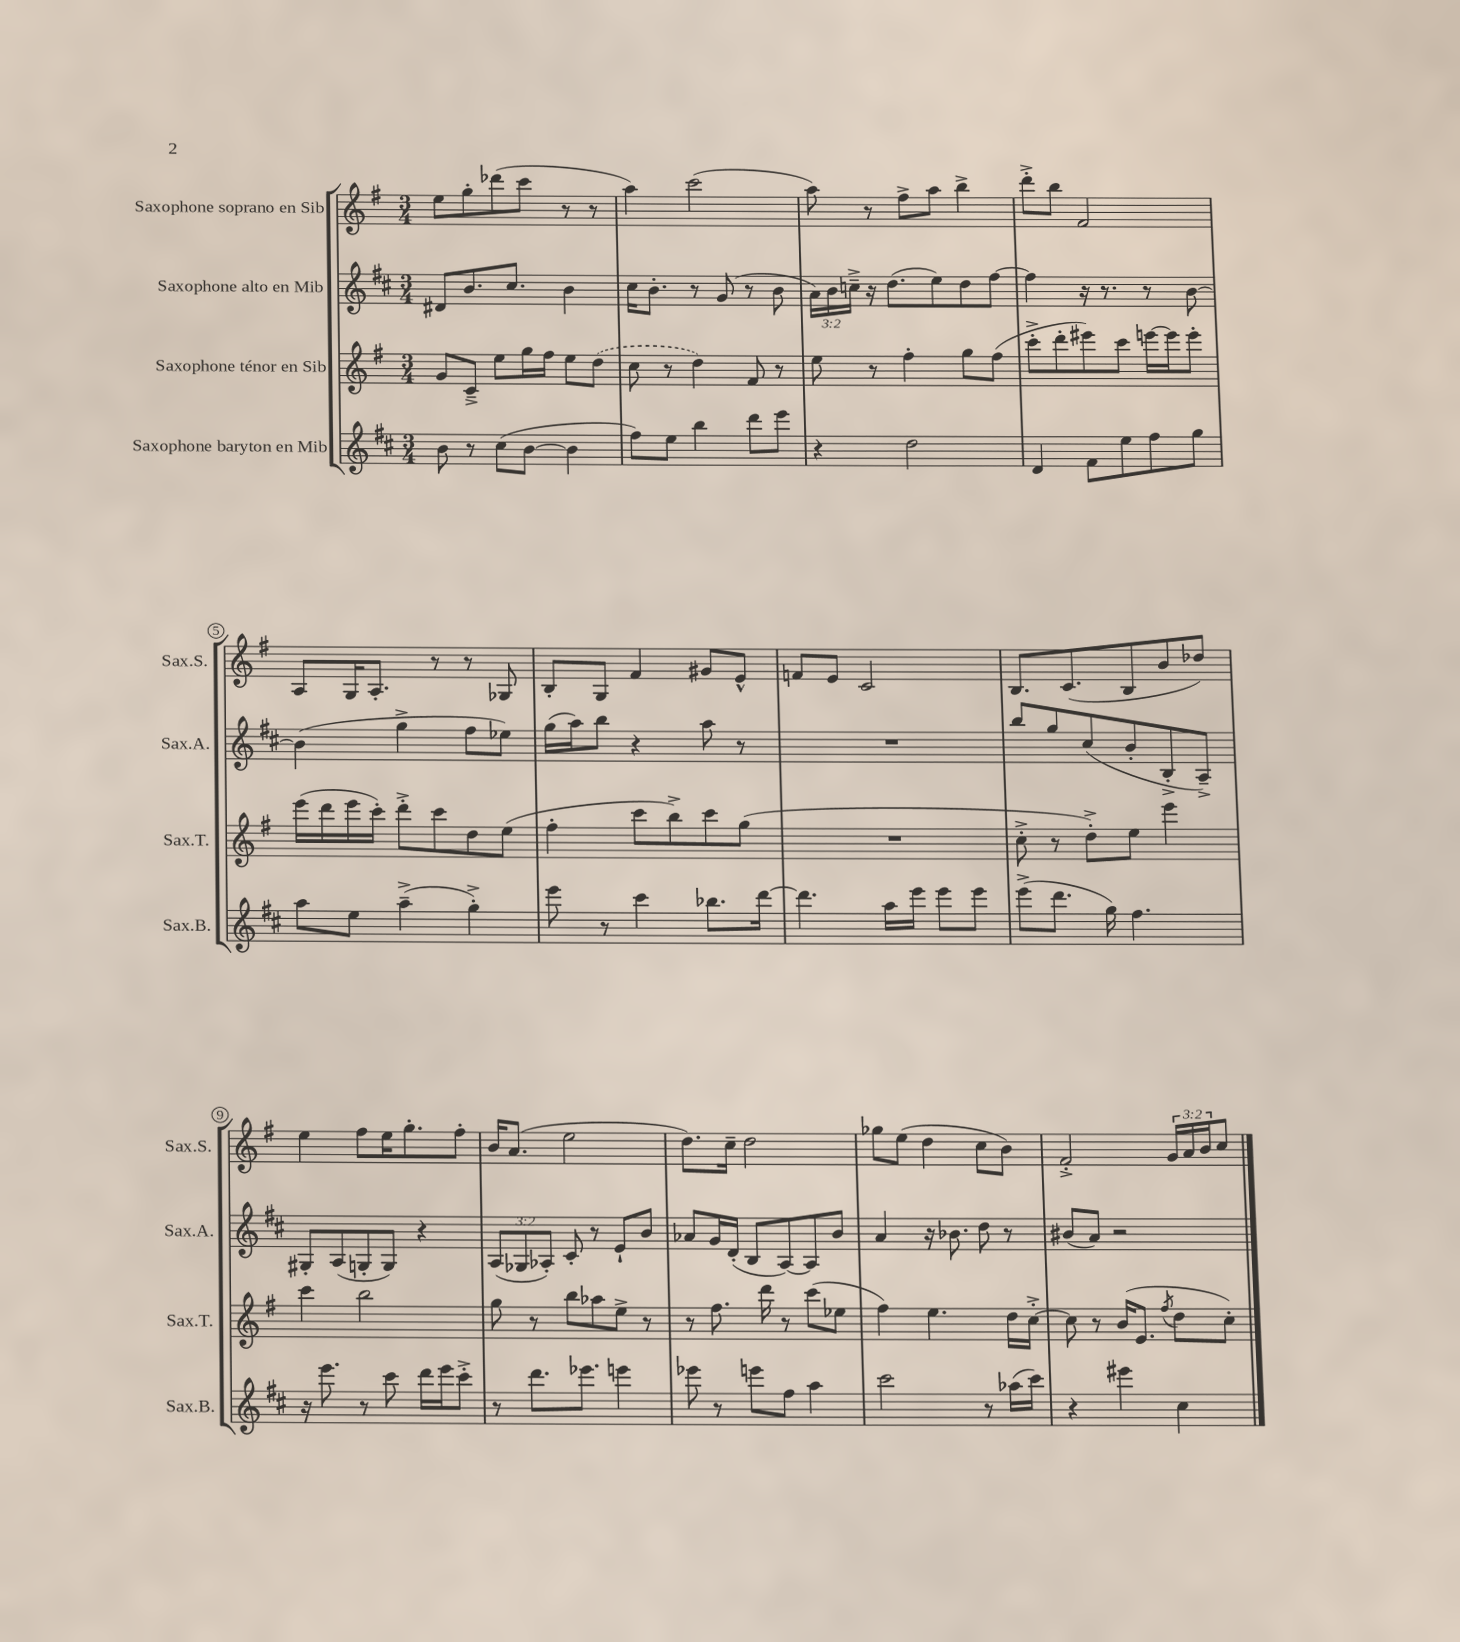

**kern	**kern	**kern	**kern
*staff4	*staff3	*staff2	*staff1
*clefG2	*clefG2	*clefG2	*clefG2
*k[f#c#]	*k[f#]	*k[f#c#]	*k[f#]
*M3/4	*M3/4	*M3/4	*M3/4
8b	8g	8d#	8ee
8r	8c~^	8.b	8gg'
(8cc#	8ee	.	(8ddd-
.	.	8.cc#	.
[8b	16gg	.	8ccc
.	16ff#	.	.
4b]	8ee	4b	8r
.	(8dd	.	8r
=	=	=	=
8ff#)	8cc	16cc#	4aa)
.	.	8.b'	.
8ee	8r	.	.
4bb	4dd)	8r	(2ccc
.	.	(8g	.
8ddd	8f#	8r	.
8eee	8r	8b	.
=	=	=	=
4r	8ee	24a)	8aa)
.	.	24b	.
.	.	24cc~^	.
.	8r	16r	8r
.	.	(8.dd	.
2dd	4ff#'	.	8ff#^
.	.	8ee)	8aa
.	8gg	8dd	4bb^
.	(8ff#	[8ff#	.
=	=	=	=
4d	8ccc'^	4ff#]	8ddd'^
.	8ddd'	.	8bb
8f#	8eee#)	16r	2f#
.	.	8.r	.
8ee	8ccc	.	.
8ff#	[16eee	8r	.
.	16eee]	.	.
8gg	8eee'	[8b	.
=	=	=	=
8aa	(16eee	(4b]	8A
.	16ddd	.	.
8ee	16eee	.	16G
.	16ccc')	.	8.A'
(4aa~^	8ddd'^	4gg^	.
.	8ccc	.	8r
4gg'^)	8dd	8ff#	8r
.	(8ee	8ee-)	8G-
=	=	=	=
8eee	4ff#'	(16gg	8B'
.	.	16aa)	.
8r	.	8bb	8G
4ccc#	8ccc	4r	4f#
.	8bb^)	.	.
8.bb-	8ccc	8aa	8g#
.	(8gg	8r	8e^^
[16ddd	.	.	.
=	=	=	=
4.ddd]	2.r	2.r	8f
.	.	.	8e
.	.	.	2c
16aa	.	.	.
16eee	.	.	.
8eee	.	.	.
8eee	.	.	.
=	=	=	=
(8eee^	8cc'^	8bb	8.B
8.ddd	8r	8gg	.
.	.	.	(8.c
.	8dd'^)	(8cc#	.
16gg)	.	.	.
4.ff#	8ee	8b'	8B
.	4eee	8B'^	8b
.	.	8A~^)	8dd-)
=	=	=	=
16r	4ccc	8G#'	4ee
8.eee	.	.	.
.	.	(8A	.
8r	2bb	8G'	8ff#
8ccc#	.	8G)	16ee
.	.	.	8.gg'
16ddd	.	4r	.
16eee	.	.	.
8ccc#'^	.	.	8ff#'
=	=	=	=
8r	8gg	(12A	16b
.	.	.	(8.a
.	.	12G-	.
8.ddd	8r	.	.
.	.	12A-')	.
.	8bb	8c#'	2ee
8.eee-	.	.	.
.	8aa-	8r	.
4eee	8ee^	8e`	.
.	8r	8b	.
=	=	=	=
8eee-	8r	8a-	8.dd)
8r	8.ff#	16g	.
.	.	(16d'	16cc~
8eee	.	8B	2dd
.	16ddd	.	.
8ff#	8r	[8A)	.
4aa	(8ccc	8A]	.
.	8ee-	8b	.
=	=	=	=
2ccc#	4ff#)	4a	8gg-
.	.	.	(8ee
.	4.ee	16r	4dd
.	.	8.b-	.
8r	.	8dd	8cc
(16aa-	16dd	8r	8b)
16ccc#)	[16cc'^	.	.
=	=	=	=
4r	8cc]	(8b#	2f#'^
.	8r	8a)	.
4eee#	(16b	2r	.
.	8.e	.	.
.	8qff#	.	.
4cc#	8dd	.	24g
.	.	.	24a
.	.	.	24b
.	8cc')	.	8cc
==	==	==	==
*-	*-	*-	*-
